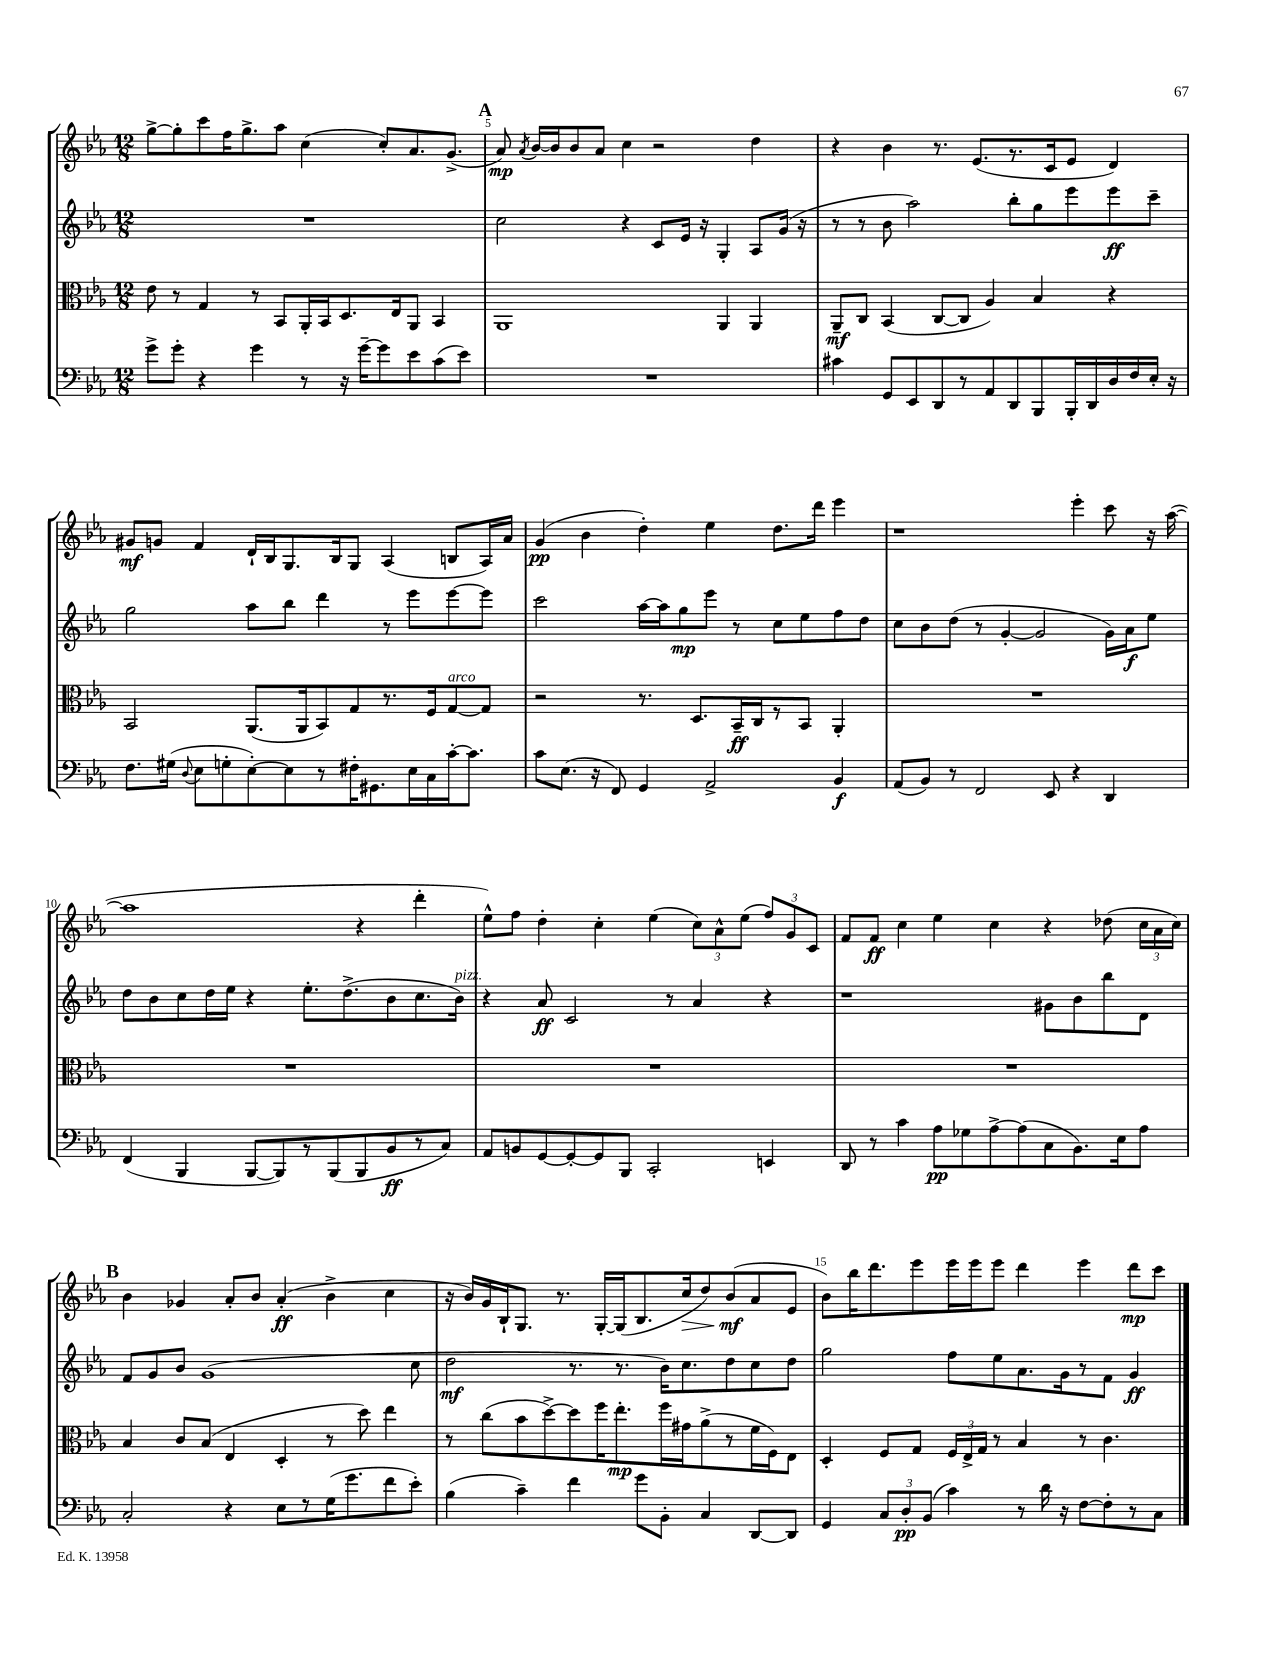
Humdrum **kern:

**kern	**kern	**kern	**kern
*staff4	*staff3	*staff2	*staff1
*clefF4	*clefC3	*clefG2	*clefG2
*k[b-e-a-]	*k[b-e-a-]	*k[b-e-a-]	*k[b-e-a-]
*M12/8	*M12/8	*M12/8	*M12/8
8g^	8e-	1.r	[8gg^
8g'	8r	.	8gg']
4r	4G	.	8ccc
.	.	.	16ff
.	.	.	8.gg^
4g	8r	.	.
.	8BB-	.	8aa-
8r	16AA-'	.	(4cc
.	16BB-	.	.
16r	8.D	.	.
[16g~	.	.	.
8g]	.	.	8cc')
.	16E-	.	.
8e-	8AA-	.	8.a-
(8c	4BB-	.	.
.	.	.	(8.g^
8e-)	.	.	.
=	=	=	=
1.r	1AA-	2cc	8a-)
.	.	.	8qa-
.	.	.	[16b-
.	.	.	16b-]
.	.	.	8b-
.	.	.	8a-
.	.	4r	4cc
.	.	8c	2r
.	.	16e-	.
.	.	16r	.
.	4AA-	4G'	.
.	4AA-	8A-	4dd
.	.	(16g	.
.	.	16r	.
=	=	=	=
4c#	8AA-~	8r	4r
.	8C	8r	.
8GG	(4BB-	8b-	4b-
8EE-	.	2aa-)	.
8DD	[8C	.	8.r
8r	8C]	.	.
.	.	.	(8.e-
8AA-	4A-)	.	.
8DD	.	8bb-'	8.r
8BBB-	4B-	8gg	.
.	.	.	16c
16BBB-'	.	8eee-	8e-
16DD	.	.	.
16D	4r	8eee-	4d)
16F	.	.	.
16E-'	.	8ccc~	.
16r	.	.	.
=	=	=	=
8.F	2BB-	2gg	8g#
.	.	.	8g
(16G#	.	.	.
8qqD	.	.	.
8E-	.	.	4f
8G'	.	.	.
[8E-')	(8.AA-	8aa-	16d`
.	.	.	16B-
8E-]	.	8bb-	8.G
.	16AA-	.	.
8r	8BB-)	4ddd	.
.	.	.	16B-
16F#'	8G	.	8G
8.GG#	.	.	.
.	8.r	8r	(4A-
16E-	.	8eee-	.
16C	16F	.	.
[16c'	[8G	[8eee-	8B
8.c]	.	.	.
.	8G]	8eee-]	16A-)
.	.	.	16a-
=	=	=	=
8c	2r	2ccc	(4g
(8.E-	.	.	.
.	.	.	4b-
16r	.	.	.
8FF)	.	.	.
4GG	8.r	[16aa-	4dd')
.	.	16aa-]	.
.	.	8gg	.
.	8.D	.	.
2AA-^	.	8eee-	4ee-
.	16BB-~	8r	.
.	16C	.	.
.	8r	8cc	8.dd
.	8BB-	8ee-	.
.	.	.	16ddd
4BB-	4AA-'	8ff	4eee-
.	.	8dd	.
=	=	=	=
(8AA-	1.r	8cc	1r
8BB-)	.	8b-	.
8r	.	(8dd	.
2FF	.	8r	.
.	.	[4g'	.
.	.	2g]	.
8EE-	.	.	.
4r	.	.	4eee-'
4DD	.	16g)	8ccc
.	.	16a-	.
.	.	8ee-	16r
.	.	.	([16aa-
=	=	=	=
(4FF	1.r	8dd	1aa-]
.	.	8b-	.
4BBB-	.	8cc	.
.	.	16dd	.
.	.	16ee-	.
[8BBB-	.	4r	.
8BBB-])	.	.	.
8r	.	8.ee-'	.
(8BBB-	.	.	.
.	.	(8.dd^	.
8BBB-	.	.	4r
8BB-	.	8b-	.
8r	.	8.cc	4ddd'
8C)	.	.	.
.	.	16b-)	.
=	=	=	=
8AA-	1.r	4r	8ee-^^)
8BB	.	.	8ff
[8GG	.	8a-	4dd'
8GG'_	.	2c	.
8GG]	.	.	4cc'
8BBB-	.	.	.
2CC'	.	.	(4ee-
.	.	8r	.
.	.	4a-	12cc)
.	.	.	12a-^^
.	.	.	(12ee-
4EE	.	4r	12ff)
.	.	.	12g
.	.	.	12c
=	=	=	=
8DD	1.r	1r	8f
8r	.	.	8f
4c	.	.	4cc
8A-	.	.	4ee-
8G-	.	.	.
[8A-^	.	.	4cc
(8A-]	.	.	.
8C	.	8g#	4r
8.BB-)	.	8b-	.
.	.	8bb-	(8dd-
16E-	.	.	.
8A-	.	8d	24cc
.	.	.	24a-
.	.	.	24cc)
=	=	=	=
2C'	4B-	8f	4b-
.	.	8g	.
.	8c	8b-	4g-
.	(8B-	(1g	.
4r	4E-	.	8a-'
.	.	.	8b-
8E-	4D'	.	(4a-'
8r	.	.	.
(16G	8r	.	4b-^
8.g	.	.	.
.	8dd)	.	.
8f	4ee-	.	4cc
8e-')	.	8cc	.
=	=	=	=
(4B-	8r	2dd	16r
.	.	.	16b-)
.	(8cc	.	16g
.	.	.	16B-`
4c~)	8b-	.	8.G
.	[8dd^)	.	.
.	.	.	8.r
4f	8dd]	8.r	.
.	16ff	.	[16G'
.	8.ee-'	8.r	(16G]
8g	.	.	8.B-
8BB-'	16ff	16b-)	.
.	16g#	8.cc	16cc
4C	(8a-^	.	8dd)
.	8r	8dd	(8b-
[8DD	16f	8cc	8a-
.	16F)	.	.
8DD]	8E-	8dd	8e-
=	=	=	=
4GG	4D'	2gg	8b-)
.	.	.	16bb-
.	.	.	8.ddd
12C	8F	.	.
12D'	.	.	.
.	8G	.	8eee-
(12BB-	.	.	.
4c)	24F	8ff	16eee-
.	24E-^	.	.
.	.	.	16eee-
.	24G	.	.
.	8r	8ee-	8eee-
8r	4B-	8.a-	4ddd
16d	.	.	.
16r	.	16g	.
[8F	8r	8r	4eee-
8F']	4.c	8f	.
8r	.	4g	8ddd
8C	.	.	8ccc
==	==	==	==
*-	*-	*-	*-
